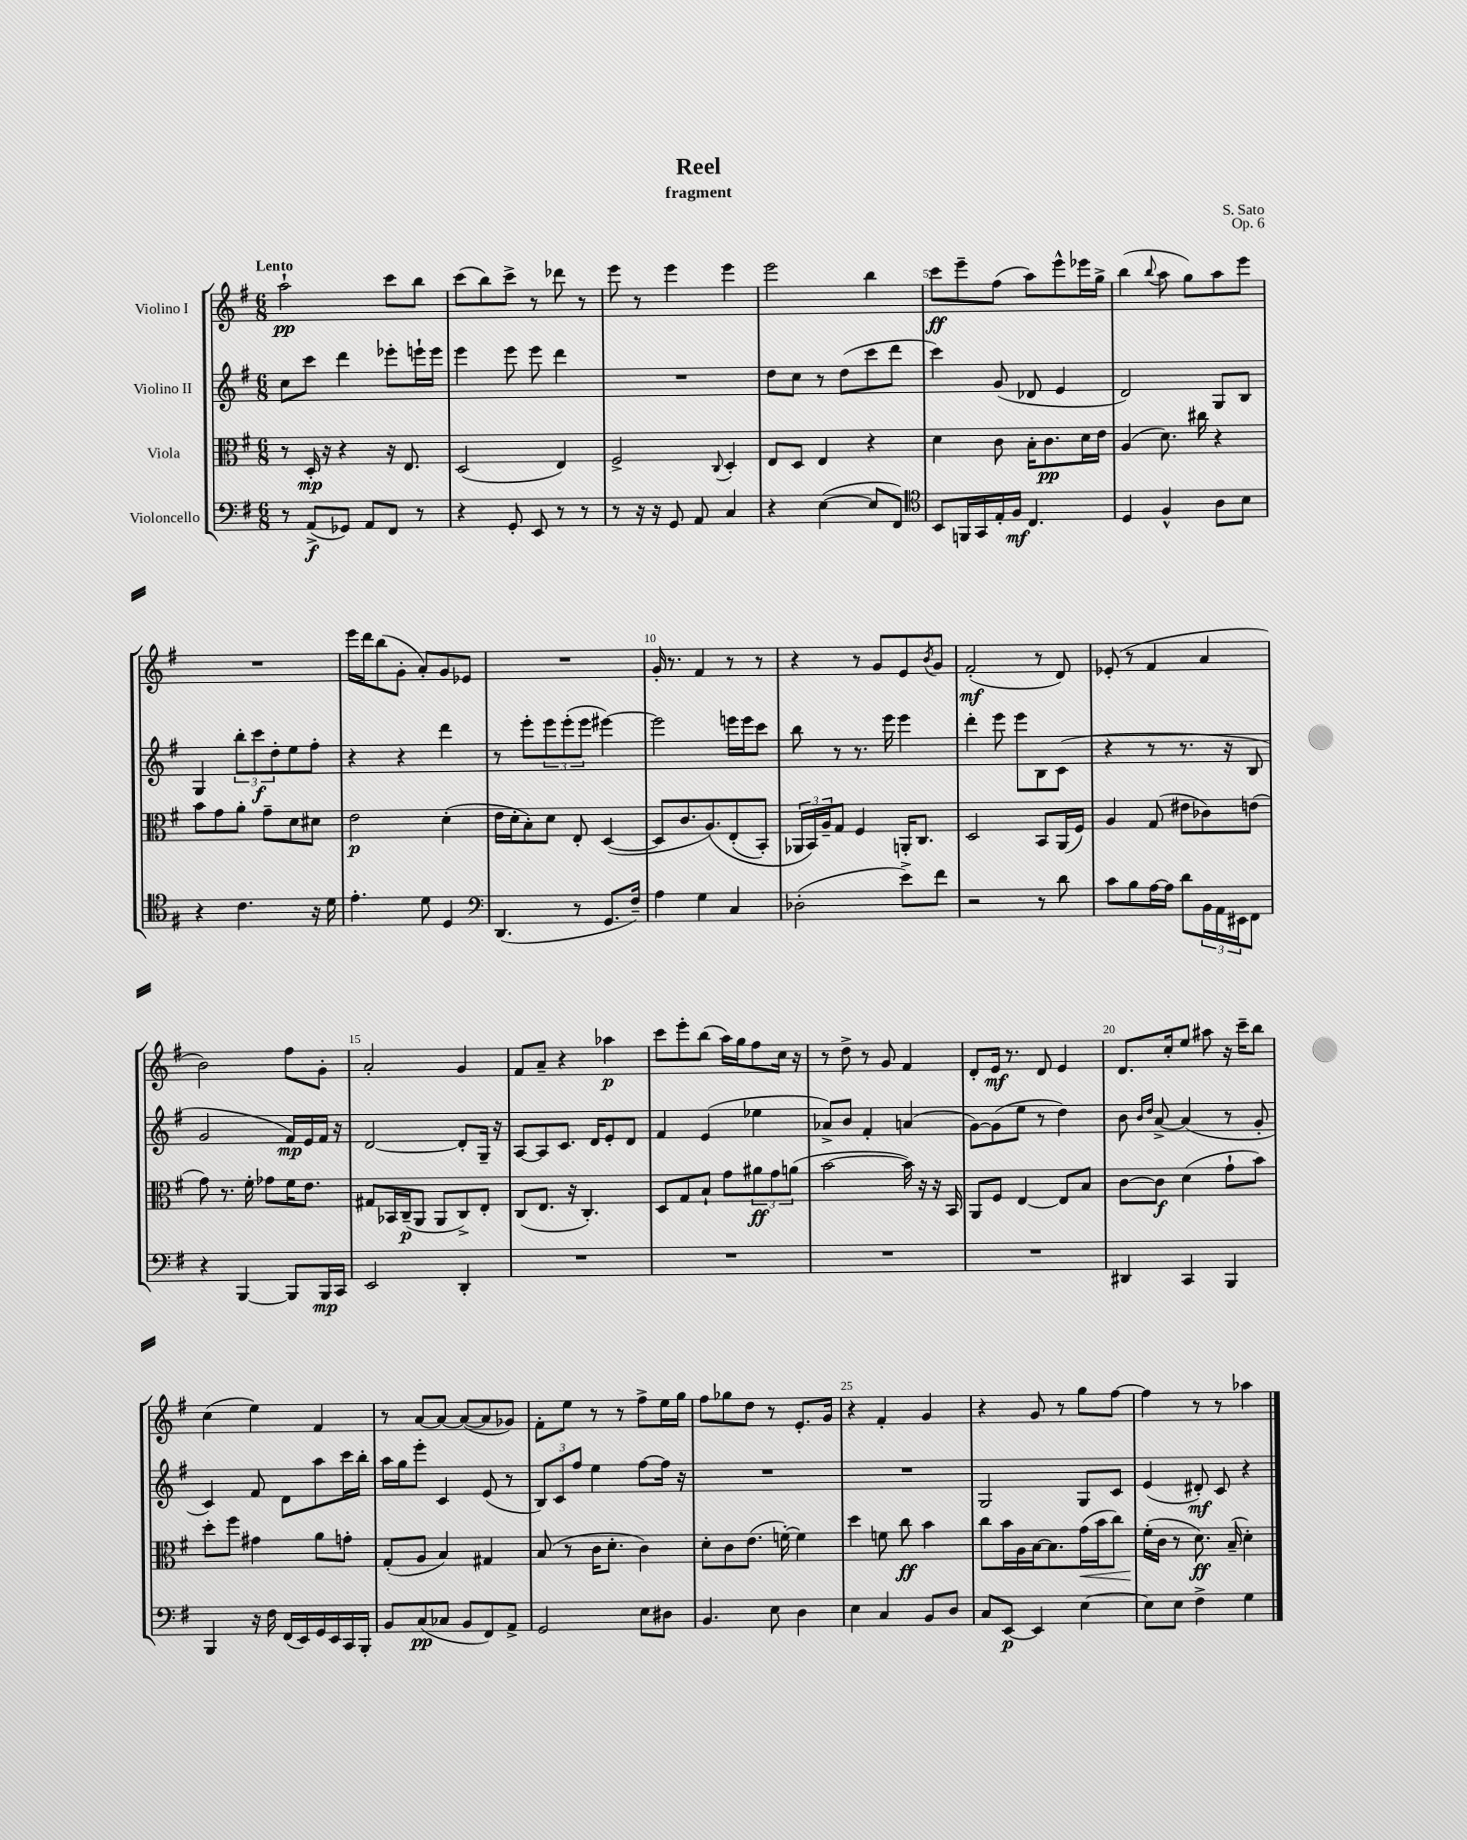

**kern	**kern	**kern	**kern
*staff4	*staff3	*staff2	*staff1
*clefF4	*clefC3	*clefG2	*clefG2
*k[f#]	*k[f#]	*k[f#]	*k[f#]
*M6/8	*M6/8	*M6/8	*M6/8
8r	8r	8cc\L	2aa`\
(8AA^/L	16D'/	8ccc\J	.
.	16r	.	.
8GG-/J)	4r	4ddd\	.
8AA/L	.	.	.
8FF#/J	16r	8eee-'\L	8ccc\L
.	8.E/	.	.
8r	.	16eee`\L	8bb\J
.	.	16eee\JJ	.
=	=	=	=
4r	(2D/	4eee\	(8ccc\L
.	.	.	8bb\)
8GG'/	.	8eee\	8ccc^\J
8EE/	.	8eee\	8r
8r	4E/)	4ddd\	8ddd-\
8r	.	.	8r
=	=	=	=
8r	2F#^/	2.r	8eee\
16r	.	.	8r
16r	.	.	.
8GG/	.	.	4eee\
8AA/	.	.	.
.	8qqC/	.	.
4C/	4D'/	.	4eee\
=	=	=	=
4r	8E/L	8dd\L	2eee\
.	8D/J	8cc\J	.
([4E\	4E/	8r	.
.	.	(8dd\L	.
8E/]L	4r	8ccc\	4bb\
8FF#/J)	.	8ddd\J	.
=	=	=	=
*clefC4	*	*	*
8BB/L	4d\	4ccc\)	8ccc\L
16FF/L	.	.	8eee~\
16GG/	.	.	.
16E'/	8c\	(8g/	(8ff#\J
16F#/JJ	.	.	.
4.C/	16B'\LK	8d-/	8aa\L)
.	8.c\	.	.
.	.	4e/	8eee^^\
.	16d\L	.	16eee-\L
.	16e\JJ	.	16gg^\JJ
=	=	=	=
4D/	(4A/	2d/)	(4bb\
.	.	.	8qqbb/
4F#^^/	8.d\)	.	8aa\
.	.	.	8gg\L)
.	16cc#\	.	.
8A\L	4r	8G/L	8aa\
8B\J	.	8B/J	8eee\J
=	=	=	=
4r	8b\L	4G/	2.r
.	8g\	.	.
4.c\	8a'\J	12bb'\L	.
.	.	12ccc\	.
.	8g~\L	.	.
.	.	12dd'\	.
.	8d\	8ee\	.
16r	8d#\J	8ff#'\J	.
16d\	.	.	.
=	=	=	=
4.e'\	2e\	4r	16eee\LL
.	.	.	16ddd\J
.	.	.	(8bb\
.	.	4r	8g'\J
8d\	.	.	8a'/L)
4D/	(4d'\	4ddd\	8g/
.	.	.	8e-/J
=	=	=	=
*clefF4	*	*	*
(4.DD/	16e\LL	8r	2.r
.	16d'\J	.	.
.	8B'\)	8eee'\L	.
.	8d\J	12eee\	.
.	.	(12eee'\	.
8r	8E'/	.	.
.	.	12eee\J	.
8.GG/L	([4D/	[4eee#\)	.
16F#~/Jk)	.	.	.
=	=	=	=
4A\	8D/]L	2eee#\]	16g'/
.	.	.	8.r
.	8.c/	.	.
4G\	.	.	4f#/
.	&(8.A/)	.	.
4C/	(8E'/	16eee\LL	8r
.	.	16eee\J	.
.	8BB'/J)	8ccc\J	8r
=	=	=	=
(2D-'\	24AA-/LL	8bb\	4r
.	24BB/&)	.	.
.	24A~/J	.	.
.	8G/J	8r	.
.	4F#/	8.r	8r
.	.	.	8g/L
.	.	16eee\	.
8e^\L)	16AA'/LK	4eee\	8e/
.	8.C/J	.	.
.	.	.	8qb/
8f#\J	.	.	8g/J
=	=	=	=
2r	2D/	4ddd'\	(2f#'/
.	.	8eee\	.
.	.	8eee\L	.
8r	8BB/L	8B\	8r
8d\	(16AA/L	(8c\J	8d/)
.	16F#/JJ)	.	.
=	=	=	=
8c\L	4A/	4r	(8e-'/
8B\	.	.	8r
[16A\L	(8G/	8r	4f#/
16A\]JJ	.	.	.
8d\L	8e#\L	8.r	.
24BB\L	8c-\)	.	4a/
24AA\	.	.	.
.	.	16r	.
24EE#\J	.	.	.
8FF#\J	(8e\J	8B/	.
=	=	=	=
4r	8g\)	2g/	2b\)
.	8.r	.	.
[4BBB/	.	.	.
.	16f#'\	.	.
.	8g-\L	.	.
8BBB/]L	16f#\K	16f#/LL)	8ff#\L
.	8.e\J	16e/	.
16BBB/L	.	16f#/JJ	8g'\J
16CC/JJ	.	16r	.
=	=	=	=
2EE/	8G#/L	[2d/	2a'/
.	16BB-/L	.	.
.	(16C~/J	.	.
.	8AA/J	.	.
.	8AA/L	.	.
4DD'/	8C^/)	8d'/]L	4g/
.	8E'/J	16G~/Jk	.
.	.	16r	.
=	=	=	=
2.r	(8C/L	[8A/L	8f#/L
.	8.E/J	8A/]	8a~/J
.	.	8.c/J	4r
.	16r	.	.
.	4.C'/)	.	.
.	.	16d/LK	.
.	.	8e'/	4aa-\
.	.	8d/J	.
=	=	=	=
2.r	8D/L	4f#/	8ccc\L
.	8G/	.	8eee'\
.	8B`/J	(4e/	(8bb\J
.	8g\L	.	16aa\LL)
.	.	.	16gg\J
.	12a#\	4ee-\	8ff#\
.	12g\	.	.
.	.	.	16cc\Jk
.	(12a\J	.	.
.	.	.	16r
=	=	=	=
2.r	[2b\	8a-^/L)	8r
.	.	8b/J	8dd^\
.	.	4f#'/	8r
.	.	.	8g/
.	16b\])	(4a/	4f#/
.	16r	.	.
.	16r	.	.
.	16BB/	.	.
=	=	=	=
2.r	8AA/L	[8g\L)	8d'/L
.	8F#/J	(8g\]	16e/Jk
.	.	.	8.r
.	[4E/	8ee\J	.
.	.	8r	8d/
.	8E/]L	4dd\)	4e/
.	8B/J	.	.
=	=	=	=
4DD#/	[8c\L	8b\	8.d/L
.	.	16qqb/LL	.
.	.	16qqdd/JJ	.
.	8c\]J	[8a^/	.
.	.	.	16cc'/k
4CC/	(4d\	(4a/]	8ee/J
.	.	.	8aa#\
4BBB/	8g`\L	8r	16r
.	.	.	16ccc~\LK
.	8b\J)	8g'/	8bb\J
=	=	=	=
4BBB/	8dd'\L	4c/)	(4cc\
.	8ff#\J	.	.
16r	4g#\	8f#/	4ee\)
16F#\	.	.	.
(16FF#/LL	.	8d\L	.
16EE/)	.	.	.
16GG/	8a\L	8aa\	4f#/
16EE/	.	.	.
16CC/	8g'\J	16ccc\L	.
16BBB'/JJ	.	16bb'\JJ	.
=	=	=	=
8BB/L	(8G'/L	16aa\LL	8r
.	.	16gg\J	.
(8C/	8A/J	8eee'\J	[8a/L
8C-/J	4B/)	4c/	8a/_J
8BB/L	.	.	(8a/_L
8FF#/)	4G#/	(8e/	8a/]
8AA^/J	.	8r	8g-/J)
=	=	=	=
2GG/	(8B/	12B/L)	8f#'\L
.	.	12c/	.
.	8r	.	8ee\J
.	.	12ff#/J	.
.	16c\LK	4ee\	8r
.	8.d'\J	.	.
.	.	.	8r
8E\L	4c\)	[8ff#\L	8ff#^\L
8D#\J	.	16ff#\]Jk	16ee\L
.	.	16r	16gg\JJ
=	=	=	=
4.BB/	8d'\L	2.r	8ff#\L
.	8c\	.	8gg-\
.	(8.e\J	.	8dd\J
8E\	.	.	8r
.	[16f'\)	.	.
4D\	4f\]	.	8.e'/L
.	.	.	16g/Jk
=	=	=	=
4E\	4dd\	2.r	4r
4C/	8f\	.	4f#'/
.	8cc\	.	.
8BB/L	4b\	.	4g/
8D/J	.	.	.
=	=	=	=
8C/L	8cc\L	2G/	4r
[8EE/J	16b\L	.	.
.	16A\	.	.
4EE/]	[16B\J	.	8g/
.	8.B\]	.	.
.	.	.	8r
[4E\	(16g\L	8G/L	8gg\L
.	16b\J	.	.
.	8cc\J)	8c/J	[8ff#\J
=	=	=	=
8E\]L	(16f#'\LL	(4e/	4ff#\]
.	16c\JJ	.	.
8E\J	8r	.	.
4F#^\	8.d\)	8d#'/)	8r
.	.	8c/	8r
.	(16B~/	.	.
4G\	4d'\)	4r	4aa-\
==	==	==	==
*-	*-	*-	*-
